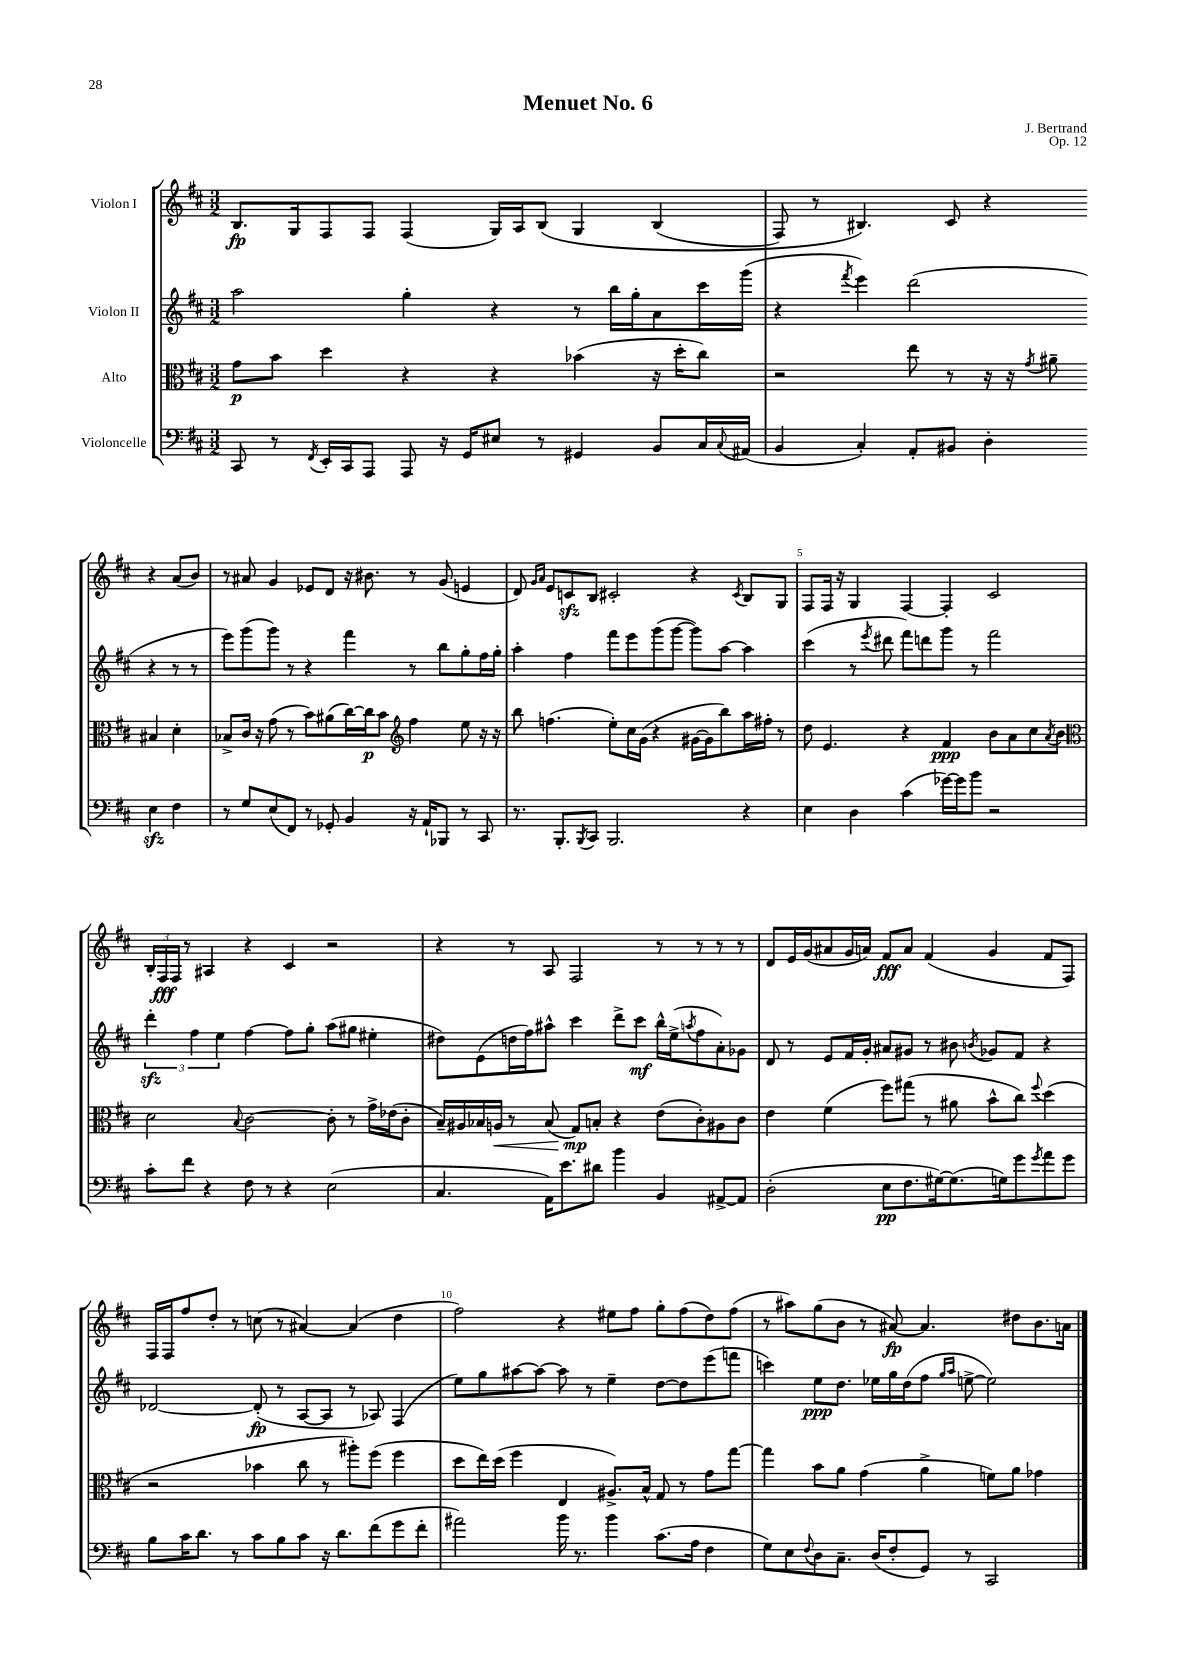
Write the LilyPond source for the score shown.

\header { title = "Menuet No. 6" composer = "J. Bertrand" opus = "Op. 12" }
<<
\new StaffGroup <<
\new Staff = "s0" \with { instrumentName = "Violon I" } {
    \clef treble \key d \major \numericTimeSignature \time 3/2
    b8.\fp g16 fis8 fis8 fis4( g16) a16 b8\( g4 b4( |
    fis8) r8 bis4.\) cis'8 r4 r4 a'8( b'8) |
    r8 ais'8 g'4 ees'8 d'8 r16 bis'8. r8 g'8( e'4 |
    d'8) \grace { g'16 a'16 } e'8 c'8\sfz b8 cis'2-. r4 \acciaccatura { cis'8 } b8 g8 |
    fis8 fis16 r16 g4 fis4~ fis4-. cis'2 |
    \tuplet 3/2 { b16-. fis16\fff fis16 } r8 ais4 r4 cis'4 r2 |
    r4 r8 a8 fis2 r8 r8 r8 r8 |
    d'8 e'16 g'16( ais'8 g'16 a'16) fis'8\fff a'8 fis'4( g'4 fis'8 fis8) |
    fis16 fis16 fis''8 d''8-. r8 c''8( r8 ais'4~) ais'4( d''4 |
    fis''2) r4 eis''8 fis''8 g''8-. fis''8( d''8) fis''8( |
    r8 ais''8) g''8( b'8 r8 ais'8~\fp) ais'4. dis''8 b'8. a'16 \bar "|." |
}
\new Staff = "s1" \with { instrumentName = "Violon II" } {
    \clef treble \key d \major \numericTimeSignature \time 3/2
    a''2 g''4-. r4 r8 b''16 g''16-. a'8 cis'''16 g'''16( |
    r4 \acciaccatura { fis'''8 } e'''4) d'''2( r4 r8 r8 |
    e'''8) g'''8( g'''8) r8 r4 fis'''4 r8 b''8 g''8-. fis''16 g''16-. |
    a''4-. fis''4 fis'''8 e'''8 g'''8( g'''8~ g'''8) a''8~ a''4 |
    cis'''4( r8 \acciaccatura { e'''8 } dis'''8 fis'''8) d'''8 g'''8 r8 fis'''2 |
    \tuplet 3/2 { d'''4-.\sfz fis''4 e''4 } fis''4~ fis''8 g''8-. a''8( gis''8 eis''4-. |
    dis''8) e'8( d''16 fis''16) ais''8-^ cis'''4 d'''8-> cis'''8\mf b''16-^ e''16->( \acciaccatura { a''8 } fis''8 a'8-.) ges'8 |
    d'8 r8 e'8 fis'16 g'16-. ais'8 gis'8 r8 bis'8 \acciaccatura { b'8 } ges'8 fis'8 r4 |
    des'2~ des'8-.\fp( r8 a8~ a8 r8 aes8) fis4( |
    e''8) g''8 ais''8~ ais''8~ ais''8 r8 e''4-- d''8~ d''8 e'''8( f'''8 |
    c'''4) e''8\ppp d''8. ees''16 g''16 d''16( fis''8 \grace { g''16 a''16 } e''8~-> e''2) \bar "|." |
}
\new Staff = "s2" \with { instrumentName = "Alto" } {
    \clef alto \key d \major \numericTimeSignature \time 3/2
    g'8\p b'8 d''4 r4 r4 bes'4( r16 d''16-. cis''8) |
    r2 e''8 r8 r16 r16 \acciaccatura { g'8 } ais'8-- bis4 d'4-. |
    bes8-> cis'16 r16 g'8( r8 b'8) ais'8( cis''16~) cis''16\p b'8 \clef treble fis''4 e''8 r16 r16 |
    b''8 f''4.( e''8-.) cis''16 g'16( r4 gis'16~ gis'16 b''8) a''16 fis''16-. r8 |
    d''8 e'4. r4 fis'4\ppp b'8 a'8 cis''8 \acciaccatura { a'8 } b'8 |
    \clef alto d'2 \appoggiatura { b8 } cis'2~ cis'8-. r8 g'16-> ees'16( cis'8-. |
    b16--) ais16 bes16 a16\< r8 bes8( g8\mp\!) b8-. r4 e'8( cis'8-.) ais8 cis'8 |
    e'4 fis'4( fis''8) gis''8( r8 ais'8 b'8-^ cis''8) \appoggiatura { fis''8 } d''4( |
    r2 bes'4 cis''8 r8 ais''8-.) fis''8( fis''4 |
    d''8 e''16) d''16( fis''4 e4 ais8.->) b16-^ g8 r8 g'8 g''8~ |
    g''4 b'8 a'8 g'4( a'4-> f'8) a'8 ges'4 \bar "|." |
}
\new Staff = "s3" \with { instrumentName = "Violoncelle" } {
    \clef bass \key d \major \numericTimeSignature \time 3/2
    cis,8 r8 \acciaccatura { fis,8 } e,16-. cis,16 a,,8 a,,8 r16 g,16 eis8 r8 gis,4 b,8 cis16 \appoggiatura { cis8 } ais,16( |
    b,4 cis4-.) a,8-. bis,8 d4-. e4\sfz fis4 |
    r8 g8 e8( fis,8) r8 ges,8-. b,4 r16 a,16-! bes,,8 r8 cis,8 |
    r8. b,,8.-. \acciaccatura { b,,8 } cis,8 b,,2. r4 |
    e4 d4 cis'4( ges'16~) ges'16 b'8 r2 |
    cis'8-. fis'8 r4 fis8 r8 r4 e2( |
    cis4. a,16) e'8. dis'8 b'4 b,4 ais,8~-> ais,8 |
    d2-.( e8\pp fis8. gis16~) gis8.( g16) g'8 \acciaccatura { g'8 } a'8 g'8 |
    b8 cis'16 d'8. r8 cis'8 b8 cis'8 r16 d'8. fis'8( g'8 fis'8-. |
    ais'2) b'16 r8. b'4 cis'8.( a16 fis4 |
    g8) e8 \appoggiatura { fis8 } d8 cis8.-- d16( fis8-. g,8) r8 cis,2 \bar "|." |
}
>>
>>
\layout { \context { \Score \override BarNumber.break-visibility = ##(#f #t #t) barNumberVisibility = #(every-nth-bar-number-visible 5) } }
